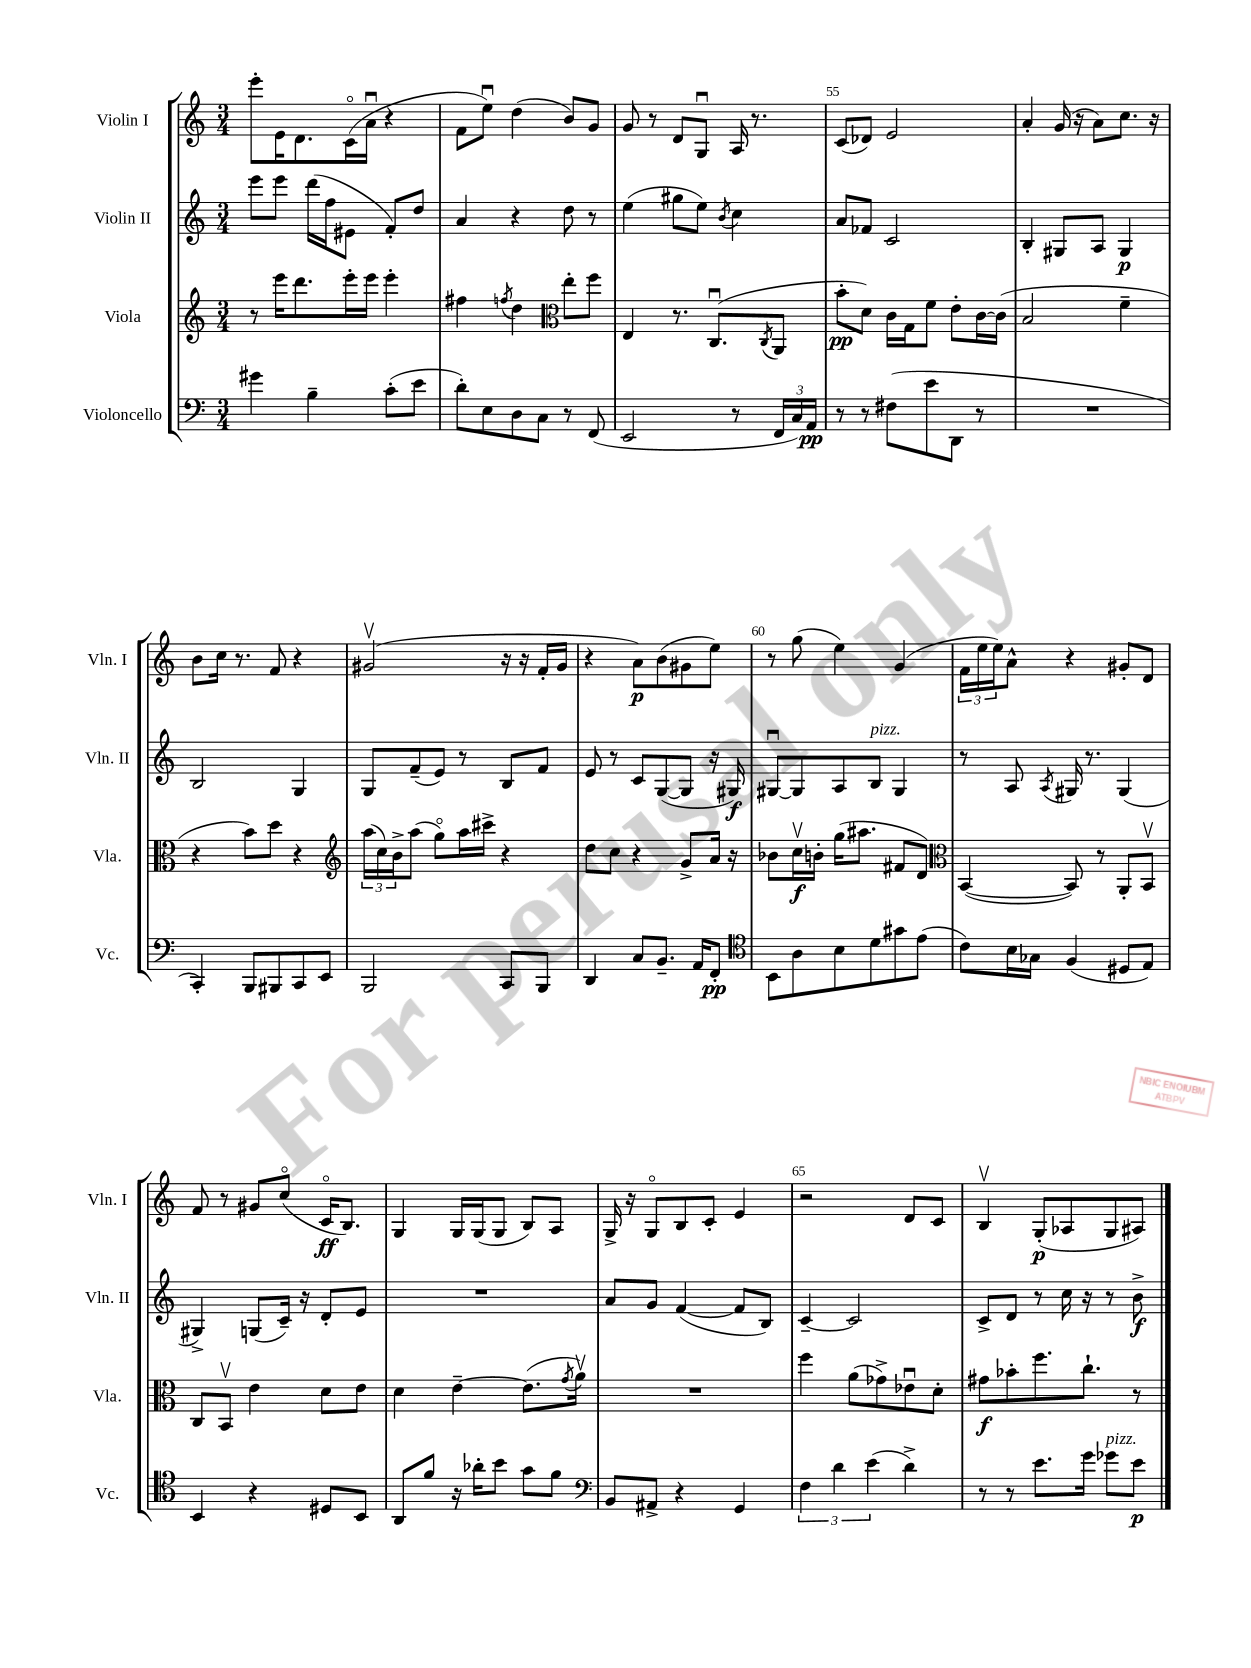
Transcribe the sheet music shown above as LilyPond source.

<<
\new StaffGroup <<
\new Staff = "s0" \with { instrumentName = "Violin I" shortInstrumentName = "Vln. I" } {
    \clef treble \key c \major \numericTimeSignature \time 3/4
    e'''8-. e'16 d'8. c'16\flageolet( a'16\downbow r4 |
    f'8 e''8\downbow) d''4( b'8) g'8 |
    g'8 r8 d'8 g8\downbow a16 r8. |
    c'8( des'8) e'2 |
    a'4-. g'16( r16 a'8) c''8. r16 |
    b'8 c''16 r8. f'8 r4 |
    gis'2\upbow( r16 r16 f'16-. gis'16 |
    r4 a'8\p) b'8( gis'8 e''8) |
    r8 g''8( e''4) g'4( |
    \tuplet 3/2 { f'16 e''16 e''16) } a'8-^ r4 gis'8-. d'8 |
    f'8 r8 gis'8 c''8\flageolet( c'16\flageolet\ff b8.) |
    g4 g16 g16( g8 b8) a8 |
    g16-> r16 g8\flageolet b8 c'8-. e'4 |
    r2 d'8 c'8 |
    b4\upbow g8-.\p( aes8 g8 ais8) \bar "|." |
}
\new Staff = "s1" \with { instrumentName = "Violin II" shortInstrumentName = "Vln. II" } {
    \clef treble \key c \major \numericTimeSignature \time 3/4
    e'''8 e'''8 d'''16( f''16 eis'8 f'8-.) d''8 |
    a'4 r4 d''8 r8 |
    e''4( gis''8 e''8) \acciaccatura { b'8 } c''4 |
    a'8 fes'8 c'2 |
    b4-. gis8 a8 gis4\p |
    b2 g4 |
    g8 f'8--( e'8) r8 b8 f'8 |
    e'8 r8 c'8 g8~( g8 r16 gis16\f) |
    gis8~\downbow gis8 a8 b8^\markup { \italic "pizz." } gis4 |
    r8 a8 \acciaccatura { a8 } gis16 r8. gis4( |
    gis4->) g8( c'16--) r16 d'8-. e'8 |
    R2. |
    a'8 g'8 f'4~( f'8 b8) |
    c'4~-- c'2 |
    c'8-> d'8 r8 c''16 r16 r8 b'8->\f \bar "|." |
}
\new Staff = "s2" \with { instrumentName = "Viola" shortInstrumentName = "Vla." } {
    \clef treble \key c \major \numericTimeSignature \time 3/4
    r8 e'''16 d'''8. e'''16-. e'''16 e'''4-. |
    fis''4 \acciaccatura { f''8 } d''4 \clef alto e''8-. f''8 |
    e4 r8. c8.\downbow( \acciaccatura { c8 } a,8 |
    b'8-.\pp d'8) c'16 g16 f'8 e'8-. c'16~ c'16( |
    b2 f'4-- |
    r4 b'8) d''8 r4 |
    \clef treble \tuplet 3/2 { a''16( c''16) b'16-> } a''8( g''8\flageolet) a''16 cis'''16-> r4 |
    d''8 c''8 r4 g'8-> a'16 r16 |
    bes'8 c''16\upbow\f b'16-. g''16( ais''8. fis'8 d'8) |
    \clef alto b,4~( b,8) r8 a,8-. b,8\upbow |
    c8 b,8\upbow e'4 d'8 e'8 |
    d'4 e'4~-- e'8.( \acciaccatura { g'8 } a'16\upbow) |
    R2. |
    f''4 a'8( ges'8->) ees'8\downbow d'8-. |
    gis'8\f bes'8-. f''8. c''8.-! r8 \bar "|." |
}
\new Staff = "s3" \with { instrumentName = "Violoncello" shortInstrumentName = "Vc." } {
    \clef bass \key c \major \numericTimeSignature \time 3/4
    gis'4 b4-- c'8-.( e'8 |
    d'8-.) e8 d8 c8 r8 f,8( |
    e,2 r8 \tuplet 3/2 { f,16 c16) a,16\pp } |
    r8 r8 fis8( e'8 d,8 r8 |
    R2. |
    c,4-.) b,,8 bis,,8 c,8 e,8 |
    b,,2 c,8 b,,8 |
    d,4 c8 b,8.-- a,16 f,8-.\pp |
    \clef tenor b,8 a8 b8 d'8 gis'8 e'8( |
    c'8) b16 ges16 f4( dis8 e8) |
    b,4 r4 dis8 b,8 |
    a,8 f'8 r16 aes'16-. b'8 g'8 f'8 |
    \clef bass b,8 ais,8-> r4 g,4 |
    \tuplet 3/2 { f4 d'4 e'4( } d'4->) |
    r8 r8 e'8. g'16 ges'8^\markup { \italic "pizz." } e'8\p \bar "|." |
}
>>
>>
\layout { \context { \Score currentBarNumber = #52 \override BarNumber.break-visibility = ##(#f #t #t) barNumberVisibility = #(every-nth-bar-number-visible 5) } }
